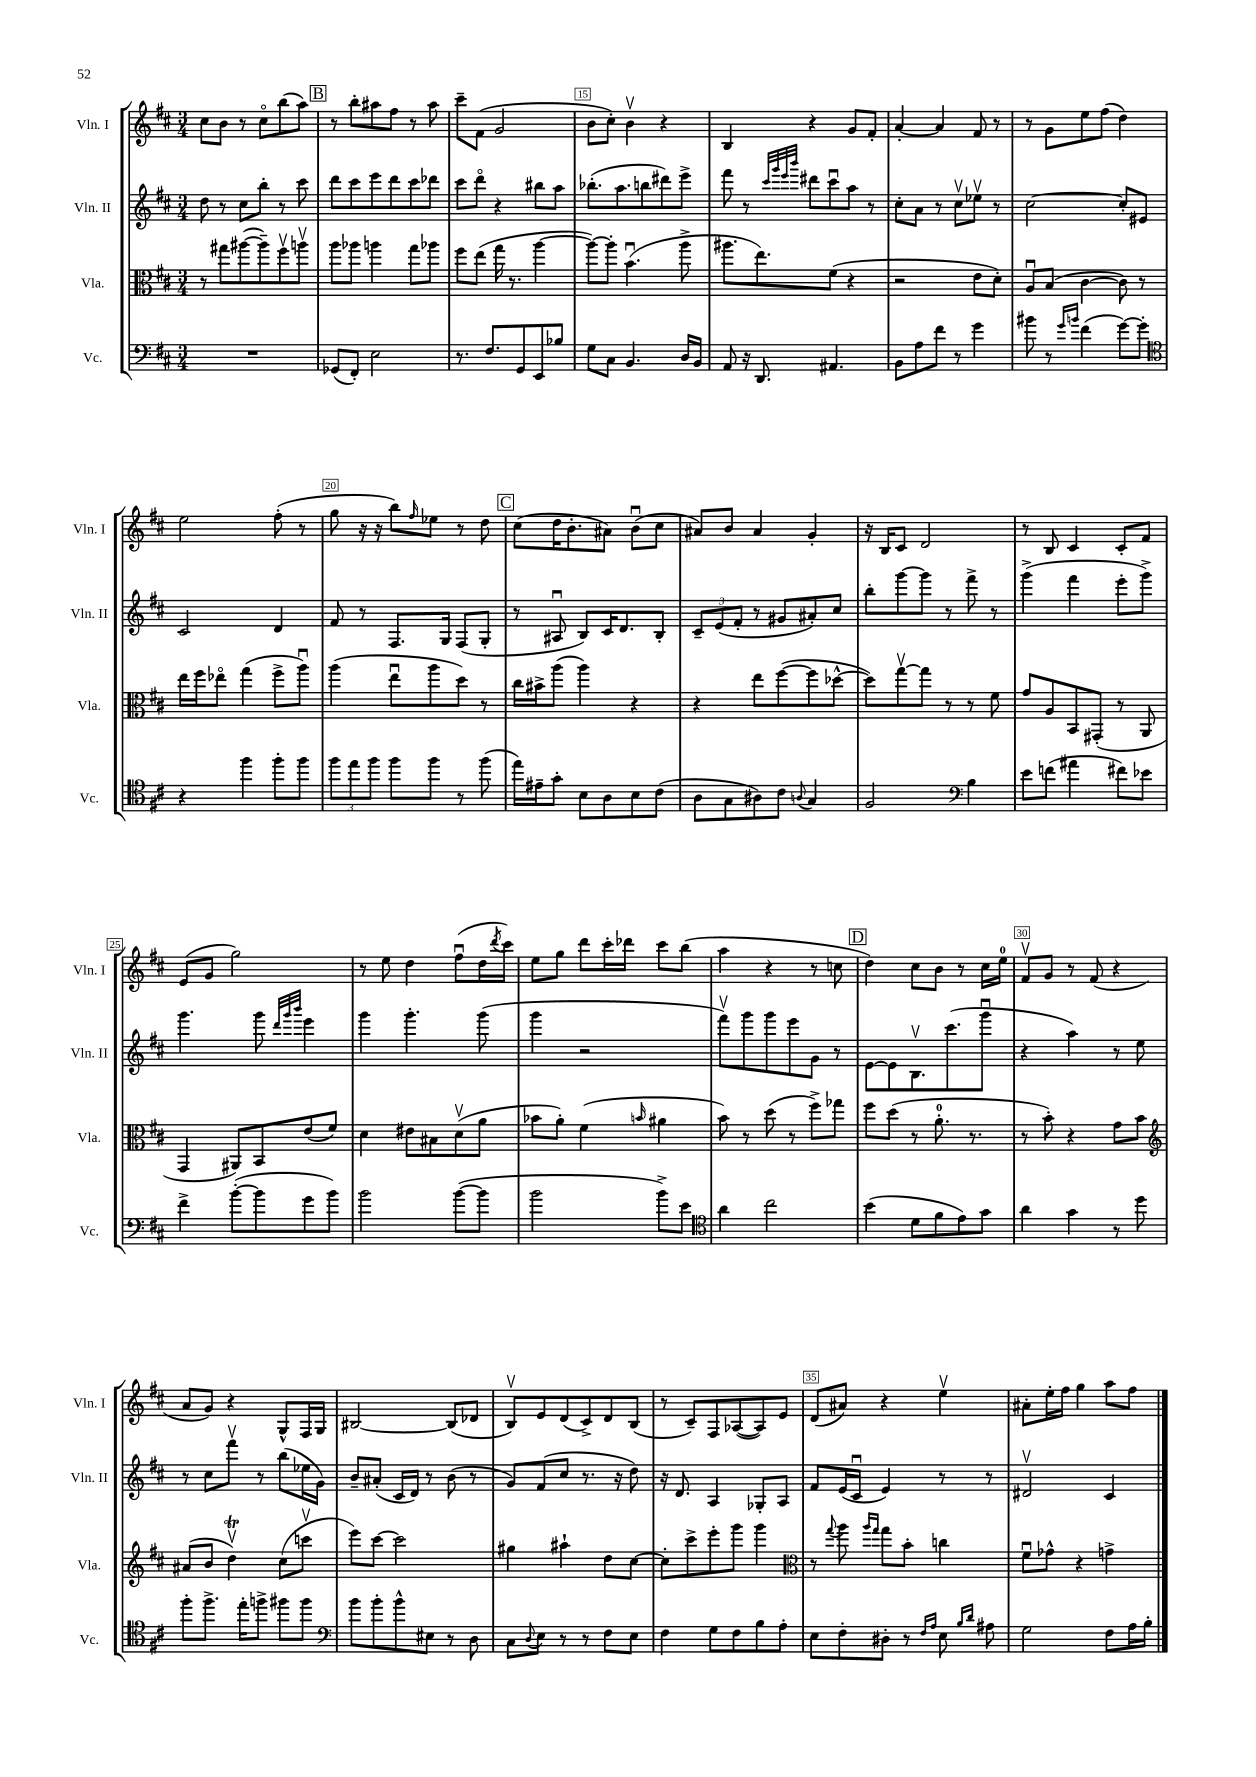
<<
\new StaffGroup <<
\new Staff = "s0" \with { instrumentName = "Vln. I" shortInstrumentName = "Vln. I" } {
    \clef treble \key d \major \numericTimeSignature \time 3/4
    cis''8 b'8 r8 cis''8\flageolet b''8( a''8) |
    \mark \markup { \box "B" } r8 b''8-. ais''8 fis''8 r8 ais''8 |
    cis'''8-- fis'8( g'2 |
    b'8 cis''8-.) b'4\upbow r4 |
    b4 r4 g'8 fis'8-. |
    a'4~-. a'4 fis'8 r8 |
    r8 g'8 e''8 fis''8( d''4) |
    e''2 fis''8-.( r8 |
    g''8 r16 r16 b''8) \grace { fis''16 } ees''8 r8 d''8 |
    \mark \markup { \box "C" } cis''8( d''16 b'8.-. ais'8) b'8\downbow( cis''8 |
    ais'8) b'8 ais'4 g'4-. |
    r16 b16 cis'8 d'2 |
    r8 b8 cis'4 cis'8-. fis'8 |
    e'8( g'8 g''2) |
    r8 e''8 d''4 fis''8\downbow( d''16 \acciaccatura { d'''8 } cis'''16) |
    e''8 g''8 d'''8 cis'''16-. des'''16 cis'''8 b''8( |
    a''4 r4 r8 c''8 |
    \mark \markup { \box "D" } d''4) cis''8 b'8 r8 cis''16 e''16-0 |
    fis'8\upbow g'8 r8 fis'8( r4 |
    a'8 g'8) r4 g8-^ fis16 g16 |
    bis2~ bis8( des'8 |
    b8\upbow) e'8 d'8( cis'8->) d'8 b8( |
    r8 cis'8--) fis8 aes8~( aes8) e'8 |
    d'8( ais'8) r4 e''4\upbow |
    ais'8-. e''16-. fis''16 g''4 a''8 fis''8 \bar "|." |
}
\new Staff = "s1" \with { instrumentName = "Vln. II" shortInstrumentName = "Vln. II" } {
    \clef treble \key d \major \numericTimeSignature \time 3/4
    d''8 r8 cis''8 b''8-. r8 cis'''8 |
    \mark \markup { \box "B" } d'''8 cis'''8 e'''8 d'''8 cis'''8 des'''8 |
    cis'''8 d'''8\flageolet r4 bis''8 a''8 |
    bes''8.-.( a''8. b''8 dis'''8) e'''8-> |
    fis'''8 r8 \grace { cis'''32 g'''32 e'''32 b'''32 } dis'''8 cis'''8\downbow a''8 r8 |
    cis''8-. a'8 r8 cis''8\upbow ees''8\upbow r8 |
    cis''2~ cis''8-. eis'8 |
    cis'2 d'4 |
    fis'8 r8 fis8. g16 fis8( g8-. |
    \mark \markup { \box "C" } r8 ais8\downbow b8) cis'16 d'8. b8-. |
    \tuplet 3/2 { cis'8-- e'8( fis'8-. } r8 gis'8 ais'8-.) cis''8 |
    b''8-. g'''8~ g'''8 r8 fis'''8-> r8 |
    g'''4->( fis'''4 e'''8-. g'''8->) |
    g'''4. g'''8 \grace { d'''32 g'''32 b'''32 } e'''4 |
    g'''4 g'''4.-. g'''8( |
    g'''4 r2 |
    fis'''8\upbow) g'''8 g'''8 e'''8 g'8 r8 |
    \mark \markup { \box "D" } e'8~ e'8 b8.\upbow cis'''8.( g'''8\downbow |
    r4 a''4) r8 e''8 |
    r8 cis''8 fis'''8\upbow r8 b''8( ees''16 g'16) |
    b'8-- ais'8-.( cis'16 d'16) r8 b'8( r8 |
    g'8) fis'8( cis''8 r8. r16 d''8) |
    r16 d'8. a4 ges8-. a8 |
    fis'8 e'16( cis'16\downbow e'4) r8 r8 |
    dis'2\upbow cis'4 \bar "|." |
}
\new Staff = "s2" \with { instrumentName = "Vla." shortInstrumentName = "Vla." } {
    \clef alto \key d \major \numericTimeSignature \time 3/4
    r8 gis''8 ais''8~( ais''8--) fis''8\upbow a''8\upbow |
    \mark \markup { \box "B" } a''8 aes''8 a''4 g''8 aes''8 |
    fis''8 e''8( g''16 r8. a''4~ |
    a''8~) a''8-. b'4.\downbow( a''8-> |
    ais''8. e''8.) fis'8( r4 |
    r2 e'8 d'8-.) |
    a8\downbow b8( cis'4~ cis'8) r8 |
    e''16 fis''16 ees''8\flageolet g''4( fis''8-> a''8\downbow) |
    a''4( e''8\downbow a''8 d''8) r8 |
    \mark \markup { \box "C" } cis''16 bis'16-> a''8( a''4) r4 |
    r4 e''8 fis''8~( fis''8 des''8~-^ |
    des''8) g''8~\upbow g''8 r8 r8 fis'8 |
    g'8 a8 b,8 gis,8-.( r8 a,8 |
    g,4 ais,8) b,8 e'8( fis'8) |
    d'4 eis'8 bis8 d'8\upbow( a'8 |
    bes'8 a'8-.) fis'4( \grace { b'16 } ais'4 |
    b'8) r8 d''8( r8 fis''8->) ges''8 |
    \mark \markup { \box "D" } fis''8 d''8( r8 a'8.-0-. r8. |
    r8 b'8-.) r4 g'8 b'8 |
    \clef treble ais'8( b'8 d''4\upbow\trill) cis''8( c'''8\upbow |
    e'''8) cis'''8~ cis'''2 |
    gis''4 ais''4-! d''8 cis''8~ |
    cis''8-. cis'''8-> e'''8-. g'''8 g'''4 |
    \clef alto r8 \appoggiatura { g''8 } a''8 \grace { a''16 g''16 } g''8 b'8-. c''4 |
    fis'8\downbow ges'8-^ r4 g'4-> \bar "|." |
}
\new Staff = "s3" \with { instrumentName = "Vc." shortInstrumentName = "Vc." } {
    \clef bass \key d \major \numericTimeSignature \time 3/4
    R2. |
    \mark \markup { \box "B" } ges,8( fis,8-.) e2 |
    r8. fis8. g,8 e,8 bes8 |
    g8 cis8 b,4. d16 b,16 |
    a,8 r16 d,8. ais,4. |
    b,8 a8 fis'8 r8 g'4 |
    bis'8 r8 \grace { g'16 b'16 } fis'4( g'8~) g'8-. |
    \clef tenor r4 fis''4 fis''8-. fis''8 |
    \tuplet 3/2 { fis''8 e''8 fis''8 } fis''8 fis''8 r8 fis''8( |
    \mark \markup { \box "C" } e''16) eis'16-- g'8-. b8 a8 b8 cis'8( |
    a8 g8 ais8) cis'8 \appoggiatura { a8 } g4 |
    fis2 \clef bass b4 |
    e'8 f'8( ais'4 fis'8) ees'8 |
    fis'4-> b'8~-.( b'8 g'8 b'8) |
    b'2 b'8~( b'8 |
    b'2 b'8->) e'8 |
    \clef tenor a'4 cis''2 |
    \mark \markup { \box "D" } b'4( d'8 fis'8 e'8) g'8 |
    a'4 g'4 r8 d''8 |
    fis''8-. fis''8.-> e''16-. f''8-> fis''8 fis''8 |
    \clef bass b'8 b'8-. b'8-^ eis8 r8 d8 |
    cis8 \appoggiatura { d8 } e8 r8 r8 fis8 e8 |
    fis4 g8 fis8 b8 a8-. |
    e8 fis8-. dis8-. r8 \grace { fis16 a16 } e8 \grace { b16 d'16 } ais8 |
    g2 fis8 a16 b16-. \bar "|." |
}
>>
>>
\layout { \context { \Score currentBarNumber = #12 \override BarNumber.break-visibility = ##(#f #t #t) barNumberVisibility = #(every-nth-bar-number-visible 5) \override BarNumber.stencil = #(make-stencil-boxer 0.1 0.3 ly:text-interface::print) } }
